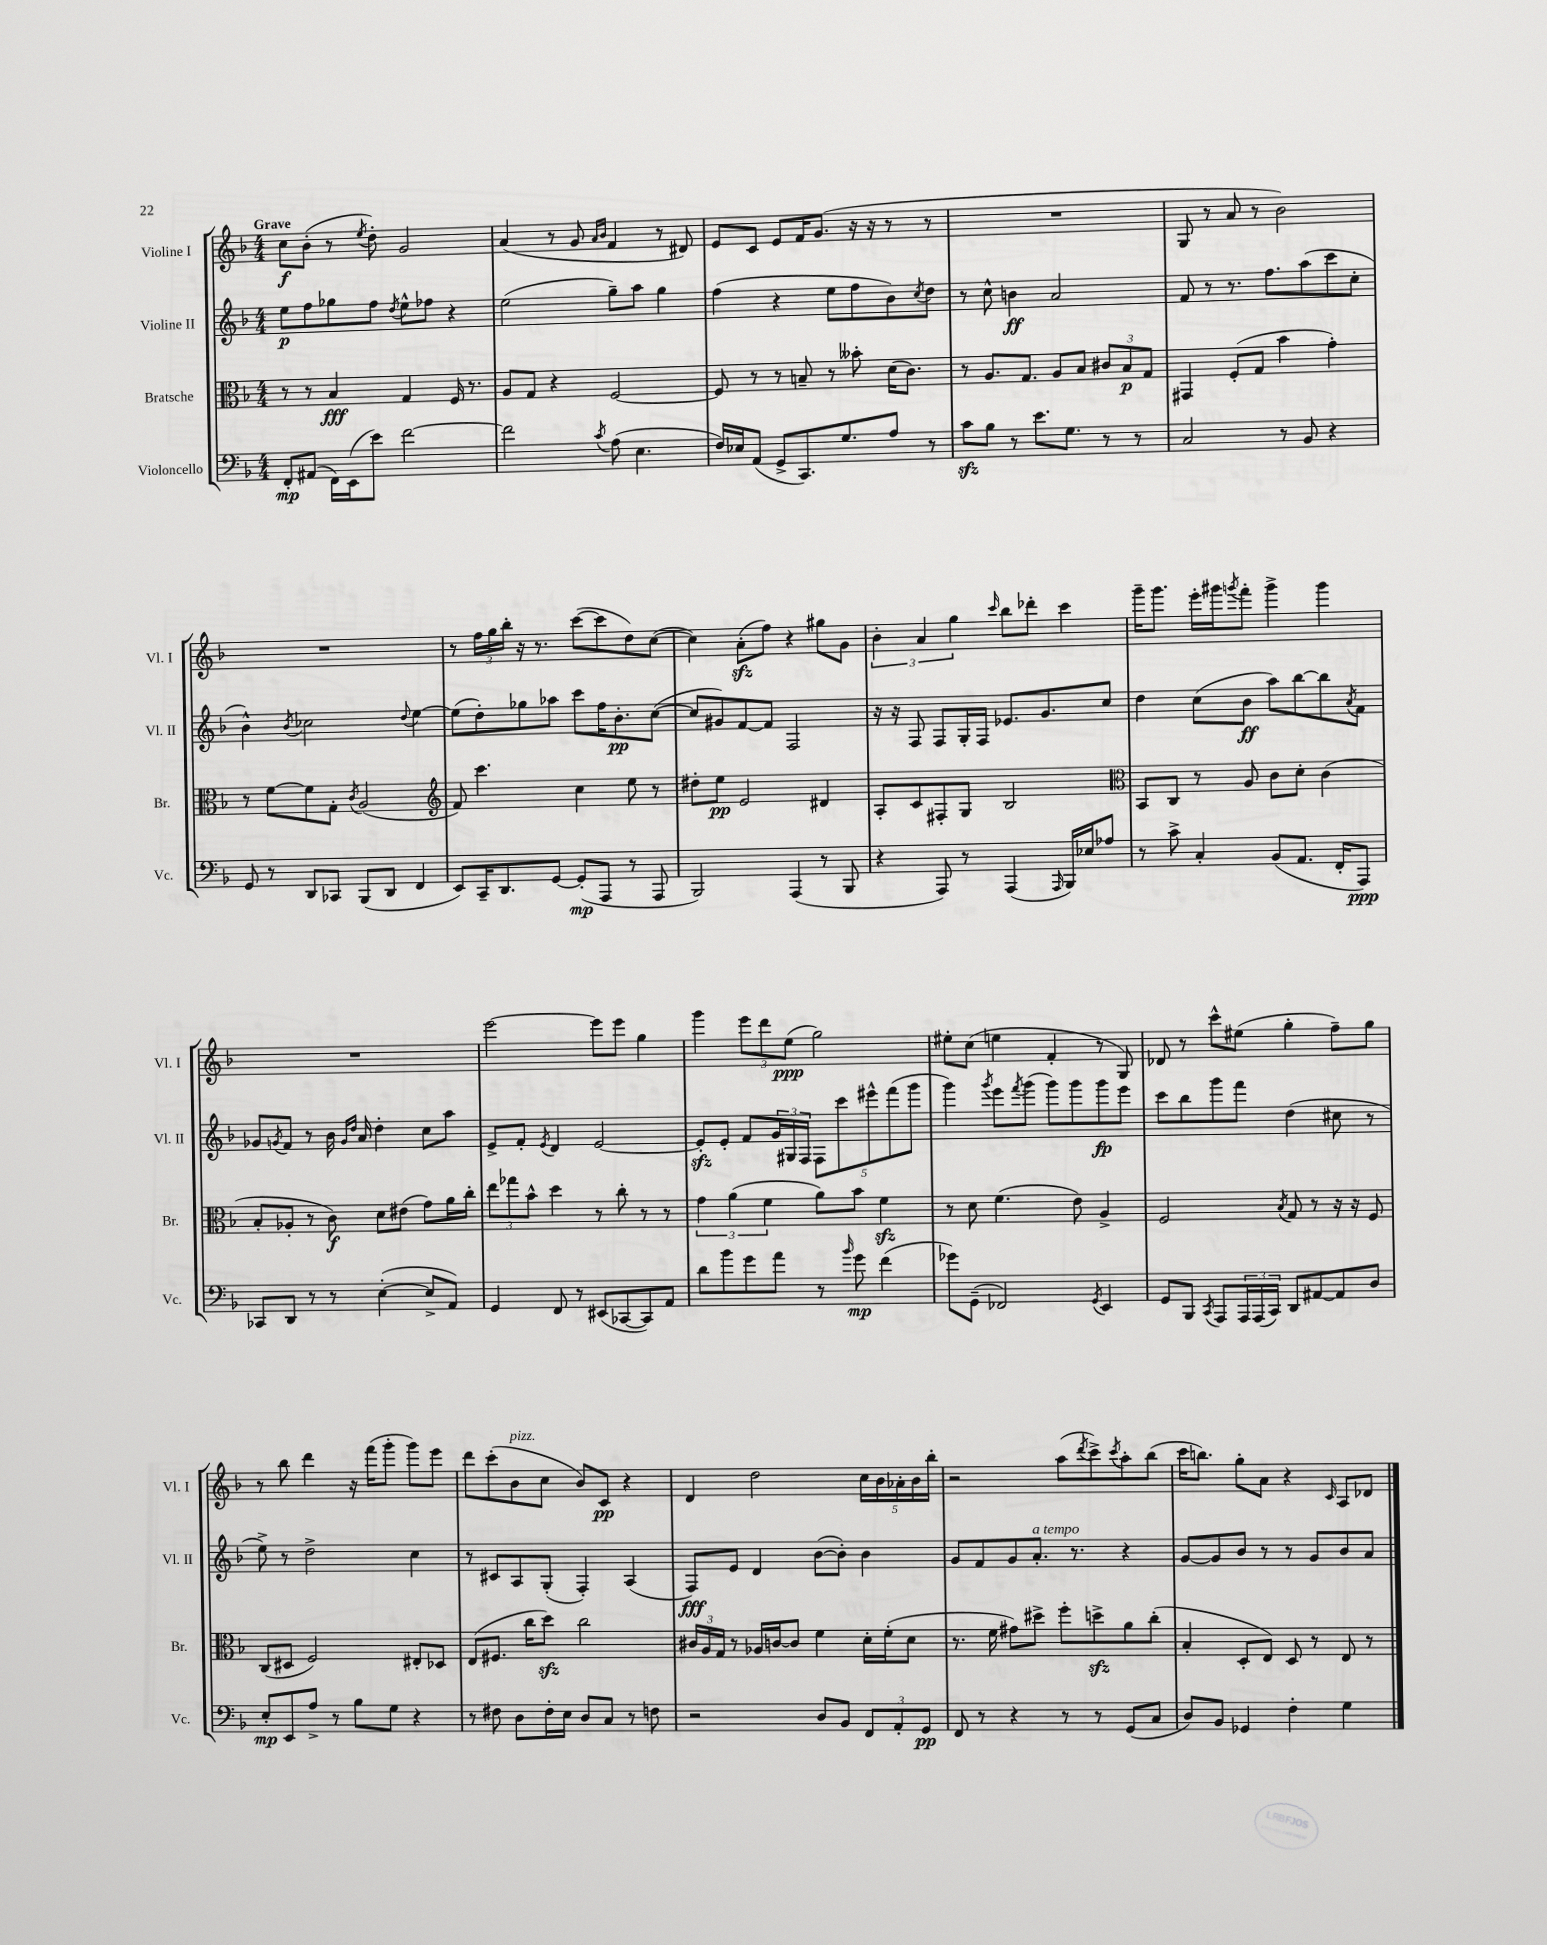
<<
\new StaffGroup <<
\new Staff = "s0" \with { instrumentName = "Violine I" shortInstrumentName = "Vl. I" } {
    \clef treble \key f \major \numericTimeSignature \time 4/4 \tempo "Grave"
    c''8\f bes'8-.( r8 \acciaccatura { e''8 } d''8-.) g'2 |
    a'4( r8 g'8 \grace { a'16 bes'16 } f'4 r8 dis'8) |
    e'8 c'8 e'8 f'16 g'8.( r16 r16 r8 r8 |
    R1 |
    g8 r8 a'8 r8 bes'2) |
    R1 |
    r8 \tuplet 3/2 { f''16 g''16 bes''16-. } r16 r8. c'''8~( c'''8 d''8) c''8~( |
    c''4) a'8-.\sfz( f''8) r4 gis''8 g'8 |
    \tuplet 3/2 { bes'4-. a'4 g''4 } \grace { c'''16 } bes''8 des'''8-. c'''4 |
    g'''16-- g'''8. e'''16-. gis'''16 \acciaccatura { g'''8 } f'''8-. g'''4-> g'''4 |
    R1 |
    e'''2~ e'''8 e'''8 g''4 |
    g'''4 \tuplet 3/2 { e'''8 d'''8 e''8\ppp( } g''2) |
    eis''8-. c''8( e''4 f'4-. r8 g8) |
    des'8 r8 c'''8-^ eis''8( g''4-. f''8--) g''8 |
    r8 bes''8 d'''4 r16 f'''16( g'''8-. g'''8) e'''8 |
    d'''8 c'''8-.( bes'8^\markup { \italic "pizz." } c''8 bes'8) c'8\pp r4 |
    d'4 d''2 \tuplet 5/4 { c''16 bes'16 aes'16-. bes'16 bes''16-. } |
    r2 a''8( \acciaccatura { d'''8 } c'''8->) \acciaccatura { c'''8 } a''8-. bes''8( |
    c'''16 b''8.) g''8-. a'8 r4 \grace { c'16 } a8 des'8 \bar "|." |
}
\new Staff = "s1" \with { instrumentName = "Violine II" shortInstrumentName = "Vl. II" } {
    \clef treble \key f \major \numericTimeSignature \time 4/4
    e''8\p f''8 ges''8 f''8 \acciaccatura { d''8 } e''8-^ fes''8 r4 |
    e''2( g''8--) a''8 g''4 |
    f''4( r4 e''8 f''8 bes'8) \acciaccatura { c''8 } d''8 |
    r8 c''8-^ b'4\ff a'2 |
    f'8 r8 r8. f''8. a''8( c'''8 c''8-. |
    bes'4-^) \acciaccatura { bes'8 } ces''2 \appoggiatura { d''8 } e''4~ |
    e''8( d''8-.) ges''8 aes''8 c'''8 f''16 bes'8.-.\pp c''8~( |
    c''8 gis'8) f'8~ f'8 f2 |
    r16 r16 f8 f8 g16-. f16 ees'8. g'8. c''8 |
    d''4 c''8( bes'8\ff a''8) bes''8~ bes''8 \acciaccatura { a'8 } f'8 |
    ges'8 \acciaccatura { g'8 } f'8 r8 bes'16 \grace { g'16 d''16 } a'16 d''4-. c''8 a''8 |
    e'8-> f'8-. \acciaccatura { e'8 } d'4 e'2~ |
    e'8-.\sfz e'8-. f'8 \tuplet 3/2 { g'16 gis16 f16 } \tuplet 5/4 { f8 c'''8 eis'''8-^ f'''8( g'''8 } |
    g'''4) \acciaccatura { g'''8 } e'''8 \acciaccatura { f'''8 } g'''8( g'''8) g'''8 g'''8\fp e'''8 |
    c'''8 bes''8 g'''8 f'''8 d''4( cis''8 r8 |
    e''8->) r8 d''2-> c''4 |
    r8 cis'8 a8 g8-.( f4-.) a4( |
    f8\fff) e'8 d'4 bes'8~( bes'8-.) bes'4 |
    g'8 f'8 g'8 a'8.-.^\markup { \italic "a tempo" } r8. r4 |
    g'8~ g'8 bes'8 r8 r8 g'8 bes'8 a'8 \bar "|." |
}
\new Staff = "s2" \with { instrumentName = "Bratsche" shortInstrumentName = "Br." } {
    \clef alto \key f \major \numericTimeSignature \time 4/4
    r8 r8 bes4\fff g4 f16 r8. |
    a8 g8 r4 f2~ |
    f8 r8 r8 b8-- r8 beses'8-. d'16( c'8.) |
    r8 a8. g8. a8 bes8 \tuplet 3/2 { cis'8 bes8\p g8 } |
    gis,4 f8-.( g8 bes'4 g'4-.) |
    r8 f'8~ f'8 g8-. \acciaccatura { c'8 } a2( |
    \clef treble f'8) c'''4. c''4 e''8 r8 |
    dis''8-. e''8\pp e'2 dis'4 |
    a8-. c'8 fis8-. g8 bes2 |
    \clef alto bes,8 c8 r8 a8 c'8 d'8-. c'4( |
    bes8-. aes8-. r8 c'8\f) d'8 eis'8( g'8) a'16 c''16-. |
    \tuplet 3/2 { e''8 ges''8 bes'8-^ } d''4 r8 c''8-. r8 r8 |
    \tuplet 3/2 { g'4 a'4( f'4 } a'8) bes'8 f'4\sfz |
    r8 d'8 f'4.( e'8) a4-> |
    f2 \acciaccatura { bes8 } g8 r8 r16 r16 f8 |
    c8( dis8 f2) eis8-. des8 |
    e8( fis8. c''16 d''8\sfz) c''2 |
    \tuplet 3/2 { cis'16 a16 g16 } r8 aes16 c'16~ c'8 f'4 d'16-. f'16-.( d'8 |
    r8. f'16 gis'8) dis''8-> f''8-. d''8->\sfz a'8 c''8-.( |
    bes4-. d8-. e8) d8 r8 e8 r8 \bar "|." |
}
\new Staff = "s3" \with { instrumentName = "Violoncello" shortInstrumentName = "Vc." } {
    \clef bass \key f \major \numericTimeSignature \time 4/4
    f,8-.\mp ais,8( f,16) e,16( e'8) f'2~ |
    f'2 \acciaccatura { c'8 } a8( e4. |
    f16) ees16 a,8( g,8-> c,8.) g8. a8 r8 |
    c'8\sfz bes8 r8 e'8. g8. r8 r8 |
    c2 r8 bes,8 r4 |
    g,8 r8 d,8 ces,8 bes,,8( d,8 f,4 |
    e,8) c,16-- d,8. g,8~ g,8-.\mp( a,,8 r8 a,,8 |
    bes,,2) a,,4( r8 bes,,8 |
    r4 a,,8) r8 a,,4( \grace { a,,16 } bes,,16) ees16 aes8 |
    r8 c'8-> c4-. bes,8( a,8. f,16-. a,,8\ppp) |
    ces,8 d,8 r8 r8 e4~-.( e8-> a,8) |
    g,4 f,8 r8 eis,8( ces,8~ ces,8) a,8 |
    d'8 bes'8 g'8 a'8 r8 \grace { bes'16 } g'8\mp f'4( |
    ges'8) g,8--( fes,2) \acciaccatura { g,8 } e,4 |
    g,8 bes,,8 \acciaccatura { c,8 } a,,8 \tuplet 3/2 { a,,16 a,,16( c,16) } d,8 ais,8~ ais,8 d8 |
    e8-.\mp e,8 a8-> r8 bes8 g8 r4 |
    r8 fis8 d8 fis16-. e16 d8 c8 r8 f8 |
    r2 d8 bes,8 \tuplet 3/2 { f,8 a,8-. g,8\pp } |
    f,8 r8 r4 r8 r8 g,8( c8 |
    d8) bes,8 ges,4 f4-. g4 \bar "|." |
}
>>
>>
\layout { \context { \Score \remove "Bar_number_engraver" } }
